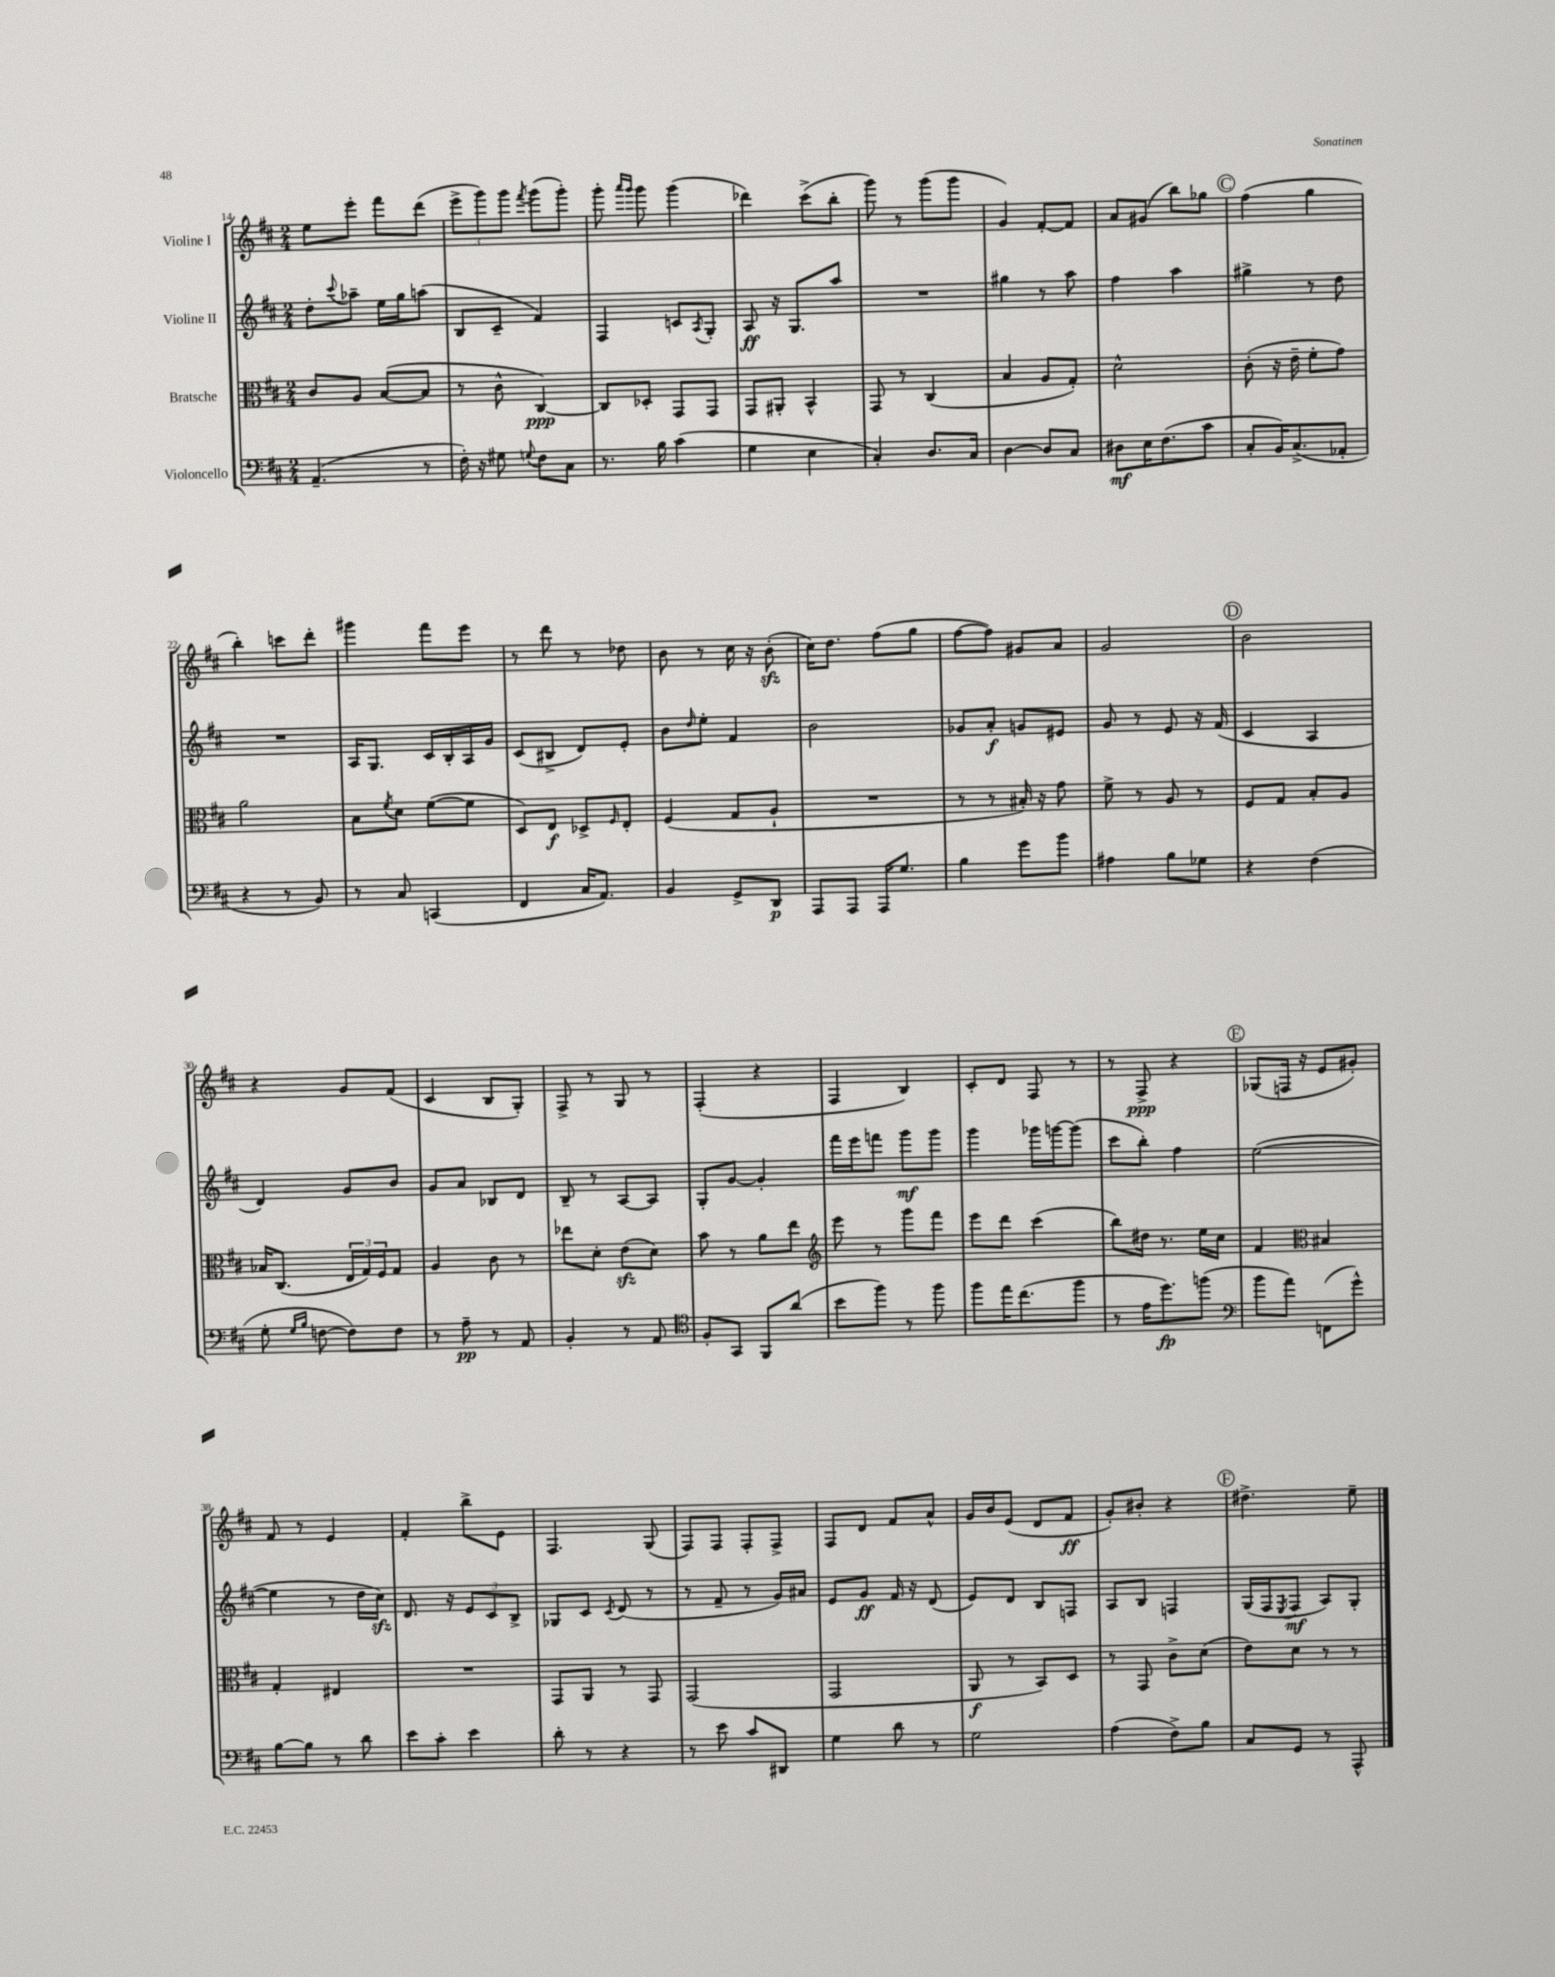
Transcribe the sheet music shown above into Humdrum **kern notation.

**kern	**kern	**kern	**kern
*staff4	*staff3	*staff2	*staff1
*clefF4	*clefC3	*clefG2	*clefG2
*k[f#c#]	*k[f#c#]	*k[f#c#]	*k[f#c#]
*M2/4	*M2/4	*M2/4	*M2/4
(4.AA~	8c#	8dd'	8ee
.	.	8qqccc#	.
.	8A	8aa-~	8eee'
.	([8B	16ee	8fff#
.	.	16gg	.
8r	8B]	(8aa	(8ddd
=	=	=	=
16F#')	8r	8B	12eee^
16r	.	.	.
.	.	.	12ggg)
8G#	8c#^^	8c#~	.
.	.	.	12ggg
8qqG	.	.	8qfff#
8F#	[4C#)	4f#)	(8ggg
8C#	.	.	8ggg')
=	=	=	=
8.r	8C#]	4F#	8ggg'
.	.	.	16qqaaa
.	.	.	16qqggg
.	8D-'	.	8ggg
16B	.	.	.
(4c#	8GG	8c	(4ggg
.	.	8qA	.
.	8GG	8G'	.
=	=	=	=
4G	8GG	8A	4ddd-)
.	8AA#'	16r	.
.	.	8.G	.
4E	4BB^^	.	(8ccc#^
.	.	8aa	8bb'
=	=	=	=
4C#')	8GG	2r	8ggg)
.	8r	.	8r
8.D	(4C#	.	(8ggg
.	.	.	8ggg
16C#	.	.	.
=	=	=	=
[4D	4B	4gg#	4g)
8D]	8A	8r	[8f#'
8C#	8G')	8aa	8f#]
=	=	=	=
8D#	2d^^	4ff#	8a
16E	.	.	(8g#
(8.F#	.	.	.
.	.	4aa	8bb)
8c#	.	.	8gg-
=	=	=	=
8C#'	(8c#'	4gg#^	(4ff#
16BB)	16r	.	.
(8.C#^	16e~	.	.
.	8f#'	8r	4gg
8AA-'	8g)	8dd	.
=	=	=	=
4r	2a	2r	4bb')
8r	.	.	8ccc
8BB)	.	.	8ddd'
=	=	=	=
8r	8B	16A	4ggg#
.	.	8.G	.
.	8qf#	.	.
8C#	8d	.	.
(4CC	([8f#	16c#	8fff#
.	.	16B'	.
.	8f#]	16A	8eee
.	.	16g	.
=	=	=	=
4FF#	8D)	(8c#	8r
.	8E	8B#^	8ddd
16C#	8D-^	8d)	8r
8.AA)	.	.	.
.	16qqF#	.	.
.	8E'	8e'	8dd-
=	=	=	=
4BB	(4F#	8b	8b
.	.	16qqdd	.
.	.	8ee'	8r
8GG^	8G	4f#	16cc#
.	.	.	16r
8DD	8A`	.	(8b'
=	=	=	=
8AAA	2r	2b	16cc#)
.	.	.	8.dd
8AAA	.	.	.
16AAA	.	.	(8ff#
8.G	.	.	.
.	.	.	8gg
=	=	=	=
4B	8r	8g-	[8ff#
.	8r	8a'	8ff#])
8g	16B#')	8g	8g#
.	16r	.	.
8b	8g	8e#	8a
=	=	=	=
4A#	8f#^	8g	2g
.	8r	8r	.
8B	8A	8e	.
8G-	8r	16r	.
.	.	(16f#	.
=	=	=	=
4r	8F#	4c#	2b
.	8G	.	.
(4F#	8B'	4A	.
.	8A	.	.
=	=	=	=
8G'	16B-	4d)	4r
.	(8.C#	.	.
16qqG	.	.	.
16qqB	.	.	.
[8F	.	.	.
8F])	24E	8g	8g
.	24G)	.	.
.	24F#	.	.
8F	8G	8b	(8f#
=	=	=	=
8r	4A	8g	4c#
8A~	.	8a	.
8r	8c#	8B-	8B
8AA	8r	8d	8G')
=	=	=	=
4BB'	8ee-	8B~	8F#^
.	8d'	8r	8r
8r	(8e	[8A	8G
8AA	8d)	8A]	8r
=	=	=	=
*clefC4	*	*	*
8F#'	8b	8G'	(4F#'
8GG	8r	[8g	.
8FF#	8a	4g']	4r
(8a	8ee	.	.
=	=	=	=
*	*clefG2	*	*
8b	8eee	16fff#	4F#
.	.	16eee	.
8ff#)	8r	8fff	.
8r	8ggg	8ggg	4B)
8ff#	8fff#	8ggg	.
=	=	=	=
8ff#	8eee	4ggg	8c#'
16ee	8ddd	.	8d
(8.cc#	.	.	.
.	(4ccc#	16ggg-	8F#
.	.	[16ggg	.
8ff#	.	(8ggg]	8r
=	=	=	=
8r	8bb)	8ccc#	8r
16e	16dd#	8bb')	8F#^
8.dd)	8.r	.	.
.	.	4ff#	4r
(8ff	16ee	.	.
.	16cc#	.	.
=	=	=	=
*clefF4	*	*	*
8b	4f#	([2ee	(8G-
8a)	.	.	16F
.	.	.	16r
*	*clefC3	*	*
(8FF	4B#	.	8e
8g^^)	.	.	8g#')
=	=	=	=
[8B	4G'	4ee]	8f#
8B]	.	.	8r
8r	4E#	8r	4e
8d	.	16dd	.
.	.	16cc#)	.
=	=	=	=
8e	2r	8.d	4f#'
8c#'	.	.	.
.	.	16r	.
4e	.	12e	8bb^
.	.	12c#	.
.	.	.	8e
.	.	12B^	.
=	=	=	=
8d'	8GG	8G-	4.F#
8r	8AA	8c#	.
.	.	8qc#	.
4r	8r	(8d	.
.	8GG	8r	(8G
=	=	=	=
8r	(2GG	8r	8F#)
8e	.	8f#~	8F#
8c#	.	8r	8F#'
8DD#	.	16g)	8F#^
.	.	16a#	.
=	=	=	=
4G	2GG	8e	8F#
.	.	8g	8d
8d	.	16f#	8f#
.	.	16r	.
8r	.	(8d	8a^^
=	=	=	=
2G	8AA	8e)	16g
.	.	.	16b
.	8r	8d	(8e
.	8BB)	8B	8d
.	8D	8F	8f#
=	=	=	=
(4A	8r	8A	8g')
.	8GG	8B	8b#'
8F#^)	8c#^	4F	4r
8B	(8d	.	.
=	=	=	=
8C#	8e)	(16G	4.dd#^
.	.	16F#	.
.	.	8qE	.
8GG	8d	8F#	.
8r	8r	8A)	.
8AAA^^	8r	8G'	8ee~
==	==	==	==
*-	*-	*-	*-
